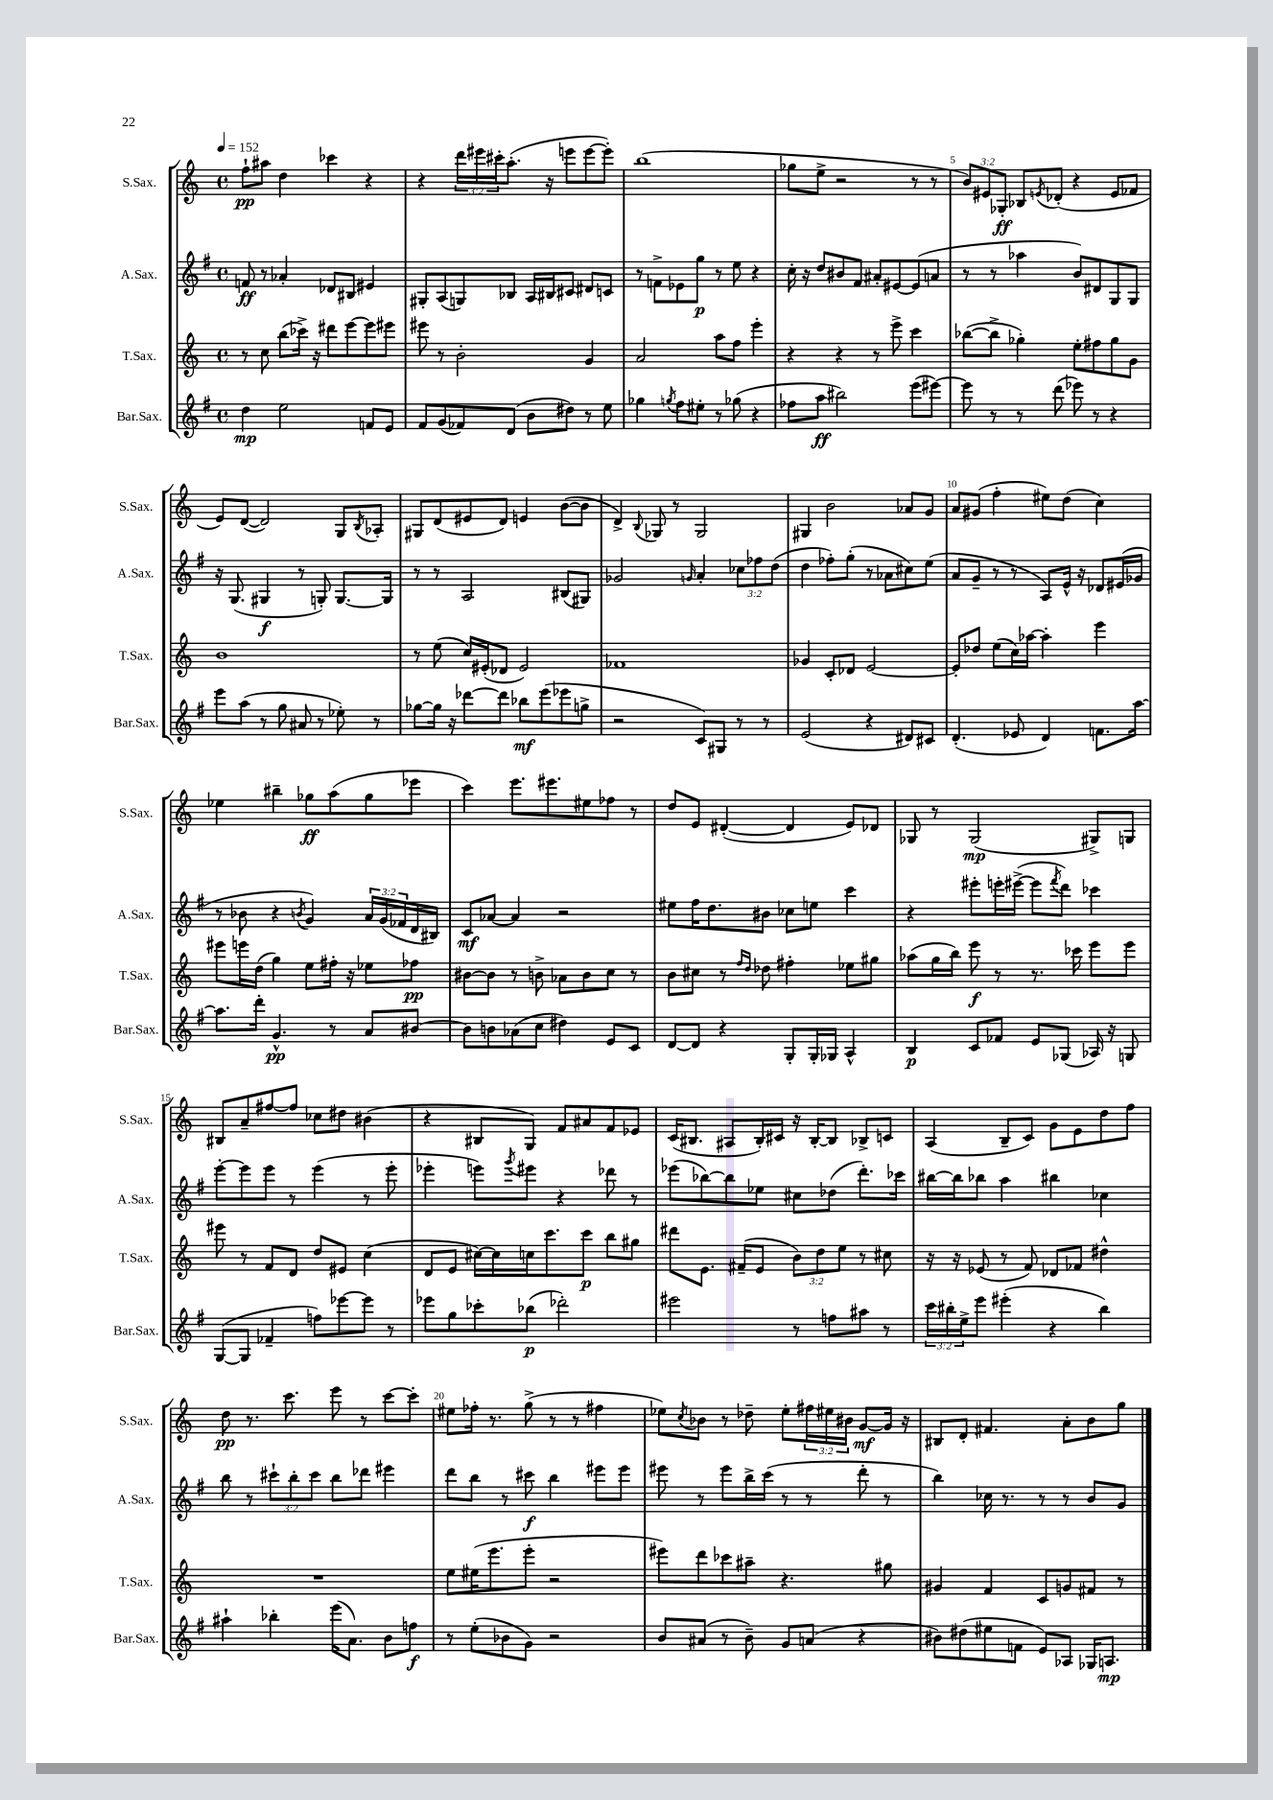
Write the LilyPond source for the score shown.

<<
\new StaffGroup <<
\new Staff = "s0" \with { instrumentName = "S.Sax." shortInstrumentName = "S.Sax." } {
    \clef treble \key c \major \defaultTimeSignature \time 4/4 \override Staff.TupletNumber.text = #tuplet-number::calc-fraction-text \tempo 4 = 152
    f''8-!\pp ais''8 d''4 ces'''4 r4 |
    r4 \tuplet 3/2 { d'''16 eis'''16 cis'''16-. } a''8.-.( r16 e'''8 e'''8~ e'''8-.) |
    b''1( |
    ges''8 e''8-> r2 r8 r8 |
    \tuplet 3/2 { b'8) eis'8 ges8-.\ff } bes8 \acciaccatura { e'8 } des'8-.( r4 e'8 fes'8 |
    e'8) d'8~( d'2) g8 \acciaccatura { b8 } aes8-. |
    gis8 d'8( eis'8 d'8) e'4 b'8~( b'8 |
    d'4->) \appoggiatura { b8 } ges8 r8 ges2 |
    gis4 b'2 aes'8 g'8 |
    a'8 gis'8( f''4-. eis''8) d''8( c''4) |
    ees''4 bis''4-- ges''8\ff a''8( ges''8 ees'''8 |
    c'''4) e'''8. eis'''8. eis''8 fes''8 r8 |
    d''8 e'8 dis'4~-.( dis'4 e'8) des'8 |
    ges8 r8 ges2\mp( gis8->) g8 |
    bis8 a'8-- fis''8~ fis''8 ces''8 dis''8 bis'4( |
    r4 bis8 g8) f'8 ais'8 f'8 ees'8 |
    c'16( bis8. ais8 bis16-.) cis'16 r16 bis16~-. bis8 bes8-> c'8 |
    a4( b8-- c'8) g'8 e'8 d''8 f''8 |
    d''8\pp r8. c'''8. e'''8 r8 c'''8~ c'''8-. |
    eis''8 fes''16-. r8. g''8->( r8 r8 fis''4 |
    ees''8) \acciaccatura { c''8 } bes'8 r8 des''8-- ees''8-. \tuplet 3/2 { fis''16 eis''16 bis'16 } g'8~\mf g'16 r16 |
    bis8 d'8-. fis'4. a'8-. b'8 g''8 \bar "|." |
}
\new Staff = "s1" \with { instrumentName = "A.Sax." shortInstrumentName = "A.Sax." } {
    \clef treble \key g \major \defaultTimeSignature \time 4/4 \override Staff.TupletNumber.text = #tuplet-number::calc-fraction-text
    f'8\ff r8 aes'4-. des'8 bis8 eis'4 |
    gis8-. a8( g8) bes8 a16 bis16 cis'8 dis'8 c'8 |
    r8 f'8-> ees'8 g''8\p r8 e''8 r4 |
    c''16-. r16 d''8 bis'8 fis'8 ais'8-. eis'8~ eis'8( a'8 |
    r8 r8 aes''4 b'8) dis'8 g8 g8 |
    r16 g8.( gis4\f r8 g8-.) g8.~ g16 |
    r8 r8 a2 bis8( gis8) |
    ges'2 \grace { g'16 } a'4-. \tuplet 3/2 { ces''8 fes''8 d''8( } |
    d''4 fes''8-.) g''8-.( r8 aes'8 cis''8) e''8( |
    a'8 g'8-- r8 r8 a8) e'16-^ r16 des'8 eis'16( ges'16 |
    r8 bes'8 r4 \acciaccatura { b'8 } g'4) \tuplet 3/2 { a'16 g'16( fes'16 } d'16 bis16) |
    c'8\mf aes'8~ aes'4 r2 |
    eis''8 fis''16 d''8. bis'8 ces''8 e''8 c'''4 |
    r4 eis'''8-. e'''16-. eis'''16~->( eis'''8 \acciaccatura { fis'''8 } d'''8) ces'''4 |
    e'''8~-. e'''8 e'''8 r8 e'''4( r8 e'''8-. |
    ees'''4-. e'''8) \acciaccatura { g'''8 } eis'''8 r4 des'''8 r8 |
    ees'''8( bes''8~) bes''8 ees''8 cis''8 des''8( d'''8.-.) ces'''16 |
    bis''16~ bis''16 bes''8 a''4 bis''4 ces''4 |
    b''8 r8 \tuplet 3/2 { cis'''8-! b''8-. cis'''8 } b''8 des'''8 eis'''4 |
    d'''8 b''8 r8 cis'''8\f b''4 eis'''8 eis'''8 |
    eis'''8 r8 eis'''8 b''16-> c'''16( r8 r8 d'''8-. r8 |
    b''4) ces''16 r8. r8 r8 b'8 g'8 \bar "|." |
}
\new Staff = "s2" \with { instrumentName = "T.Sax." shortInstrumentName = "T.Sax." } {
    \clef treble \key c \major \defaultTimeSignature \time 4/4 \override Staff.TupletNumber.text = #tuplet-number::calc-fraction-text
    r8 c''8 b''8( ces'''16->) r16 dis'''8 e'''8~ e'''8 eis'''8 |
    eis'''8 r8 b'2-. g'4 |
    a'2 a''8 f''8 e'''4-. |
    r4 r4 r8 e'''8-> c'''4 |
    bes''8~( bes''8-> ges''4-.) e''8-. fis''8 ges''8 g'8 |
    b'1 |
    r8 e''8( c''16) eis'16-.( des'8 eis'2) |
    fes'1 |
    ges'4 c'8-. des'8 e'2~ |
    e'8-. des''8 e''8( c''16) aes''16~ aes''4-. e'''4 |
    eis'''8 e'''16 d''16( g''4) e''8 fis''16-. r16 ees''8 fes''8\pp |
    bis'8~ bis'8 r8 b'8-> aes'8 b'8 c''8 r8 |
    b'8 cis''8 r8 \grace { f''16 d''16 } des''8 fis''4-. ees''8 gis''8 |
    aes''8( g''16 b''16) e'''8\f r8 r8. ces'''16 e'''8 e'''8 |
    eis'''8 r8 f'8 d'8 d''8 eis'8 c''4( |
    d'8 e'8 cis''16~) cis''16 c''16 c'''8. c'''8\p b''8 gis''8 |
    dis'''8 e'8. fis'16--( e'8 \tuplet 3/2 { b'8) d''8 e''8 } r8 cis''8 |
    r16 r16 ees'8( r8 f'8) des'8 fes'8 dis''4-^ |
    R1 |
    e''8 eis''16( e'''8. e'''8-. r2 |
    eis'''8) d'''8 ces'''8 ais''8-- r4. gis''8 |
    gis'4 f'4 c'8 g'8 fis'8 r8 \bar "|." |
}
\new Staff = "s3" \with { instrumentName = "Bar.Sax." shortInstrumentName = "Bar.Sax." } {
    \clef treble \key g \major \defaultTimeSignature \time 4/4 \override Staff.TupletNumber.text = #tuplet-number::calc-fraction-text
    d''4\mp e''2 f'8 e'8 |
    fis'8 g'8( fes'8) d'8( b'8 dis''8) r8 e''8 |
    ges''4 \acciaccatura { g''8 } fis''8 eis''8-. r8 ges''8( r4 |
    fes''8 a''8\ff bis''2) e'''8( eis'''8~) |
    eis'''8 r8 r8 d'''8( ees'''8) r8 r4 |
    e'''8 a''8( r8 g''8 ais'8 r8 ees''8-.) r8 |
    ges''8~ ges''16 r16 des'''8~ des'''8 bes''8\mf e'''8( ees'''8 g''8-> |
    r2 c'8) gis8 r8 r8 |
    e'2( r4 dis'8) cis'8 |
    d'4.-.( ees'8 d'4) f'8. a''16~ |
    a''8. d'''16-. g'4.-^\pp r8 a'8 bis'8~ |
    bis'8 b'8 aes'8( c''8 dis''4) e'8 c'8 |
    d'8~ d'8 r4 g8-. g16-. ges16 a4-^ |
    b4\p c'8 fes'8 e'8 ges8( aes16) r16 g8 |
    g8~( g8 fes'4-- f''8) ees'''8~ ees'''8 r8 |
    ees'''8 g''8 ces'''8-. bes''8\p( des'''2-.) |
    eis'''2 r8 f''8 ais''8 r8 |
    \tuplet 3/2 { c'''16 bis''16-. e''16-> } e'''8 eis'''4-.( r4 bis''4) |
    ais''4-! bes''4-. e'''16( a'8.) b'8 f''8\f |
    r8 e''8-.( bes'8 g'8) r2 |
    b'8 ais'8( r8 b'8--) g'8 a'8( r4 |
    bis'8) dis''8( eis''8 f'8 e'8) aes8 ges16 a8.\mp \bar "|." |
}
>>
>>
\layout { \context { \Score \override BarNumber.break-visibility = ##(#f #t #t) barNumberVisibility = #(every-nth-bar-number-visible 5) } }
